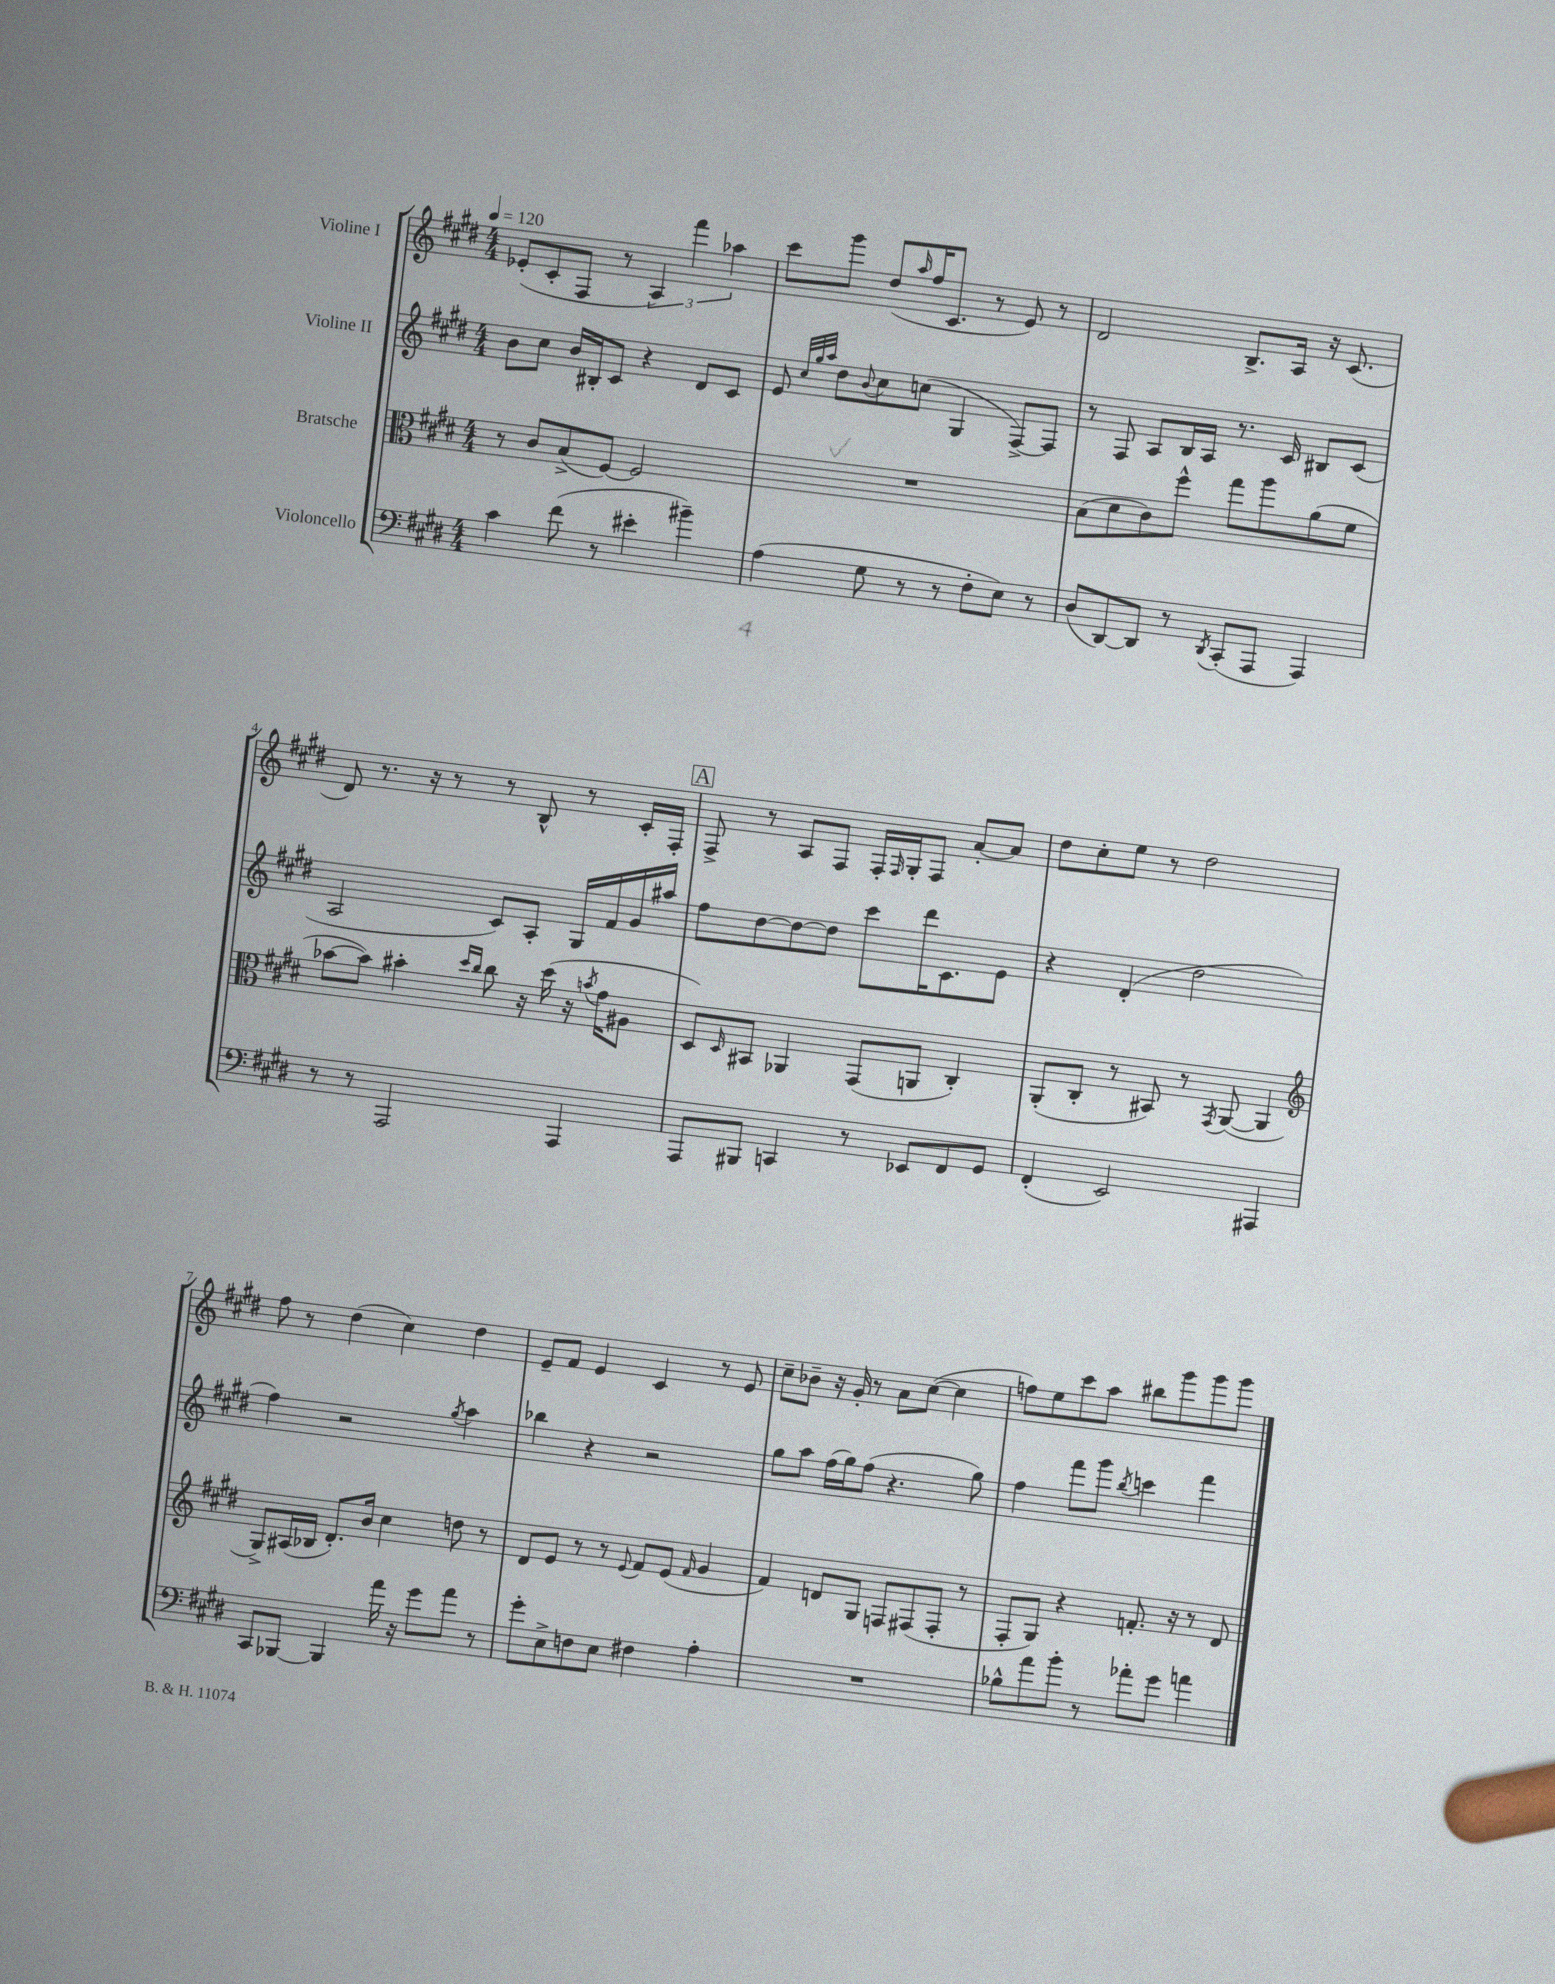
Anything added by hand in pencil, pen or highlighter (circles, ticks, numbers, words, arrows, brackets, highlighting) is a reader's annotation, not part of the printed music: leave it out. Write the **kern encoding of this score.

**kern	**kern	**kern	**kern
*staff4	*staff3	*staff2	*staff1
*clefF4	*clefC3	*clefG2	*clefG2
*k[f#c#g#d#]	*k[f#c#g#d#]	*k[f#c#g#d#]	*k[f#c#g#d#]
*M4/4	*M4/4	*M4/4	*M4/4
*MM120	*MM120	*MM120	*MM120
4c#	8r	8b	(8e-'
.	8c#	8cc#	8c#'
(8f#	(8B^	16b	8F#
.	.	16B#'	.
8r	[8F#)	8c#	8r
4e#'	2F#]	4r	6A)
.	.	.	6fff#
4b#~)	.	8d#	.
.	.	.	6aa-
.	.	8c#	.
=	=	=	=
(4A	1r	8e	8ccc#
.	.	32qqcc#	.
.	.	32qqgg#	.
.	.	32qqaa	.
.	.	8dd#	8ggg#
.	.	8qqb	.
8G#	.	8cc#	(8dd#
.	.	.	16qqaa
8r	.	(8cc	16ff#
.	.	.	8.c#
8r	.	4G#	.
8F#'	.	.	8r
8E)	.	[8F#^)	8e)
8r	.	8F#]	8r
=	=	=	=
(8D#	(8B	8r	2d#
[8DD#)	8d#	8F#	.
8DD#]	8c#)	8A	.
8r	8ff#^^	16B	.
.	.	16A	.
8qDD#	.	.	.
(8CC#'	8gg#	8.r	8.B^
8AAA	8aa	.	.
.	.	16c#	16A
4AAA)	(8a	8B#	16r
.	.	.	(8.c#
.	8f#	(8c#	.
=	=	=	=
8r	[8b-	2A	8d#)
8r	8b-])	.	8.r
2AAA	4b#'	.	.
.	.	.	16r
.	.	.	8r
.	16qqdd#	.	.
.	16qqcc#	.	.
.	8cc#	8c#)	8r
.	16r	8A'	8B^^
.	(16dd#	.	.
4AAA	16r	16G#	8r
.	8qb	.	.
.	16g#	16f#	.
.	8A#	16g#	16c#'
.	.	16aa#	16F#'
=	=	=	=
8AAA	8D#)	8ff#	8F#^
.	16qqD#	.	.
8BBB#	8BB#	[8dd#	8r
4CC	4AA-	8dd#_	8A
.	.	8dd#]	8F#
8r	(8GG#	8ccc#	16F#'
.	.	.	16qqF#
.	.	.	16G#'
8EE-	8AA	16ddd#	8F#
.	.	8.c#	.
8FF#	4C#')	.	[8a'
8GG#	.	8e	8a]
=	=	=	=
(4FF#'	(8AA'	4r	8dd#
.	8C#'	.	8cc#'
2EE)	8r	(4d#'	8ee
.	8BB#)	.	8r
.	8r	2dd#	2dd#
.	8qGG#	.	.
.	([8AA	.	.
4AAA#	4AA]	.	.
=	=	=	=
*	*clefG2	*	*
8CC#	8G#^)	4ff#)	8ff#
[8BBB-	(16A#	.	8r
.	16B-	.	.
4BBB-]	8.d#')	2r	(4dd#
.	16b	.	.
16a	4cc#	.	4cc#)
16r	.	.	.
8g#	.	.	.
.	.	8qgg#	.
8a	8dd	4aa	4dd#
8r	8r	.	.
=	=	=	=
8g#'	8d#	4bb-	8e~
8E^	8e	.	8f#
8F	8r	4r	4e
8E	8r	.	.
.	8qqe	.	.
4F#	8f#	2r	4c#
.	(8e	.	.
.	16qqf#	.	.
4A'	4g#	.	8r
.	.	.	8e
=	=	=	=
1r	4f#)	8gg#	8cc#~
.	.	8aa	8b-~
.	8d	(16ff#	16r
.	.	16gg#)	16g#'
.	8G#	(8ff#	8r
.	8F	4.r	8a
.	(8F#	.	([8cc#
.	8F#'	.	4cc#]
.	8r	8gg#)	.
=	=	=	=
8B-^^	8F#'	4ff#	8ff)
8a	8G#)	.	8ee
8b'	4r	8fff#	8ccc#
8r	.	8ggg#	8aa
.	.	8qbb	.
8a-'	8.f'	4ccc	8bb#
8g#	.	.	8ggg#
.	16r	.	.
4a	8r	4fff#	8ggg#
.	8d#	.	8ggg#
==	==	==	==
*-	*-	*-	*-
